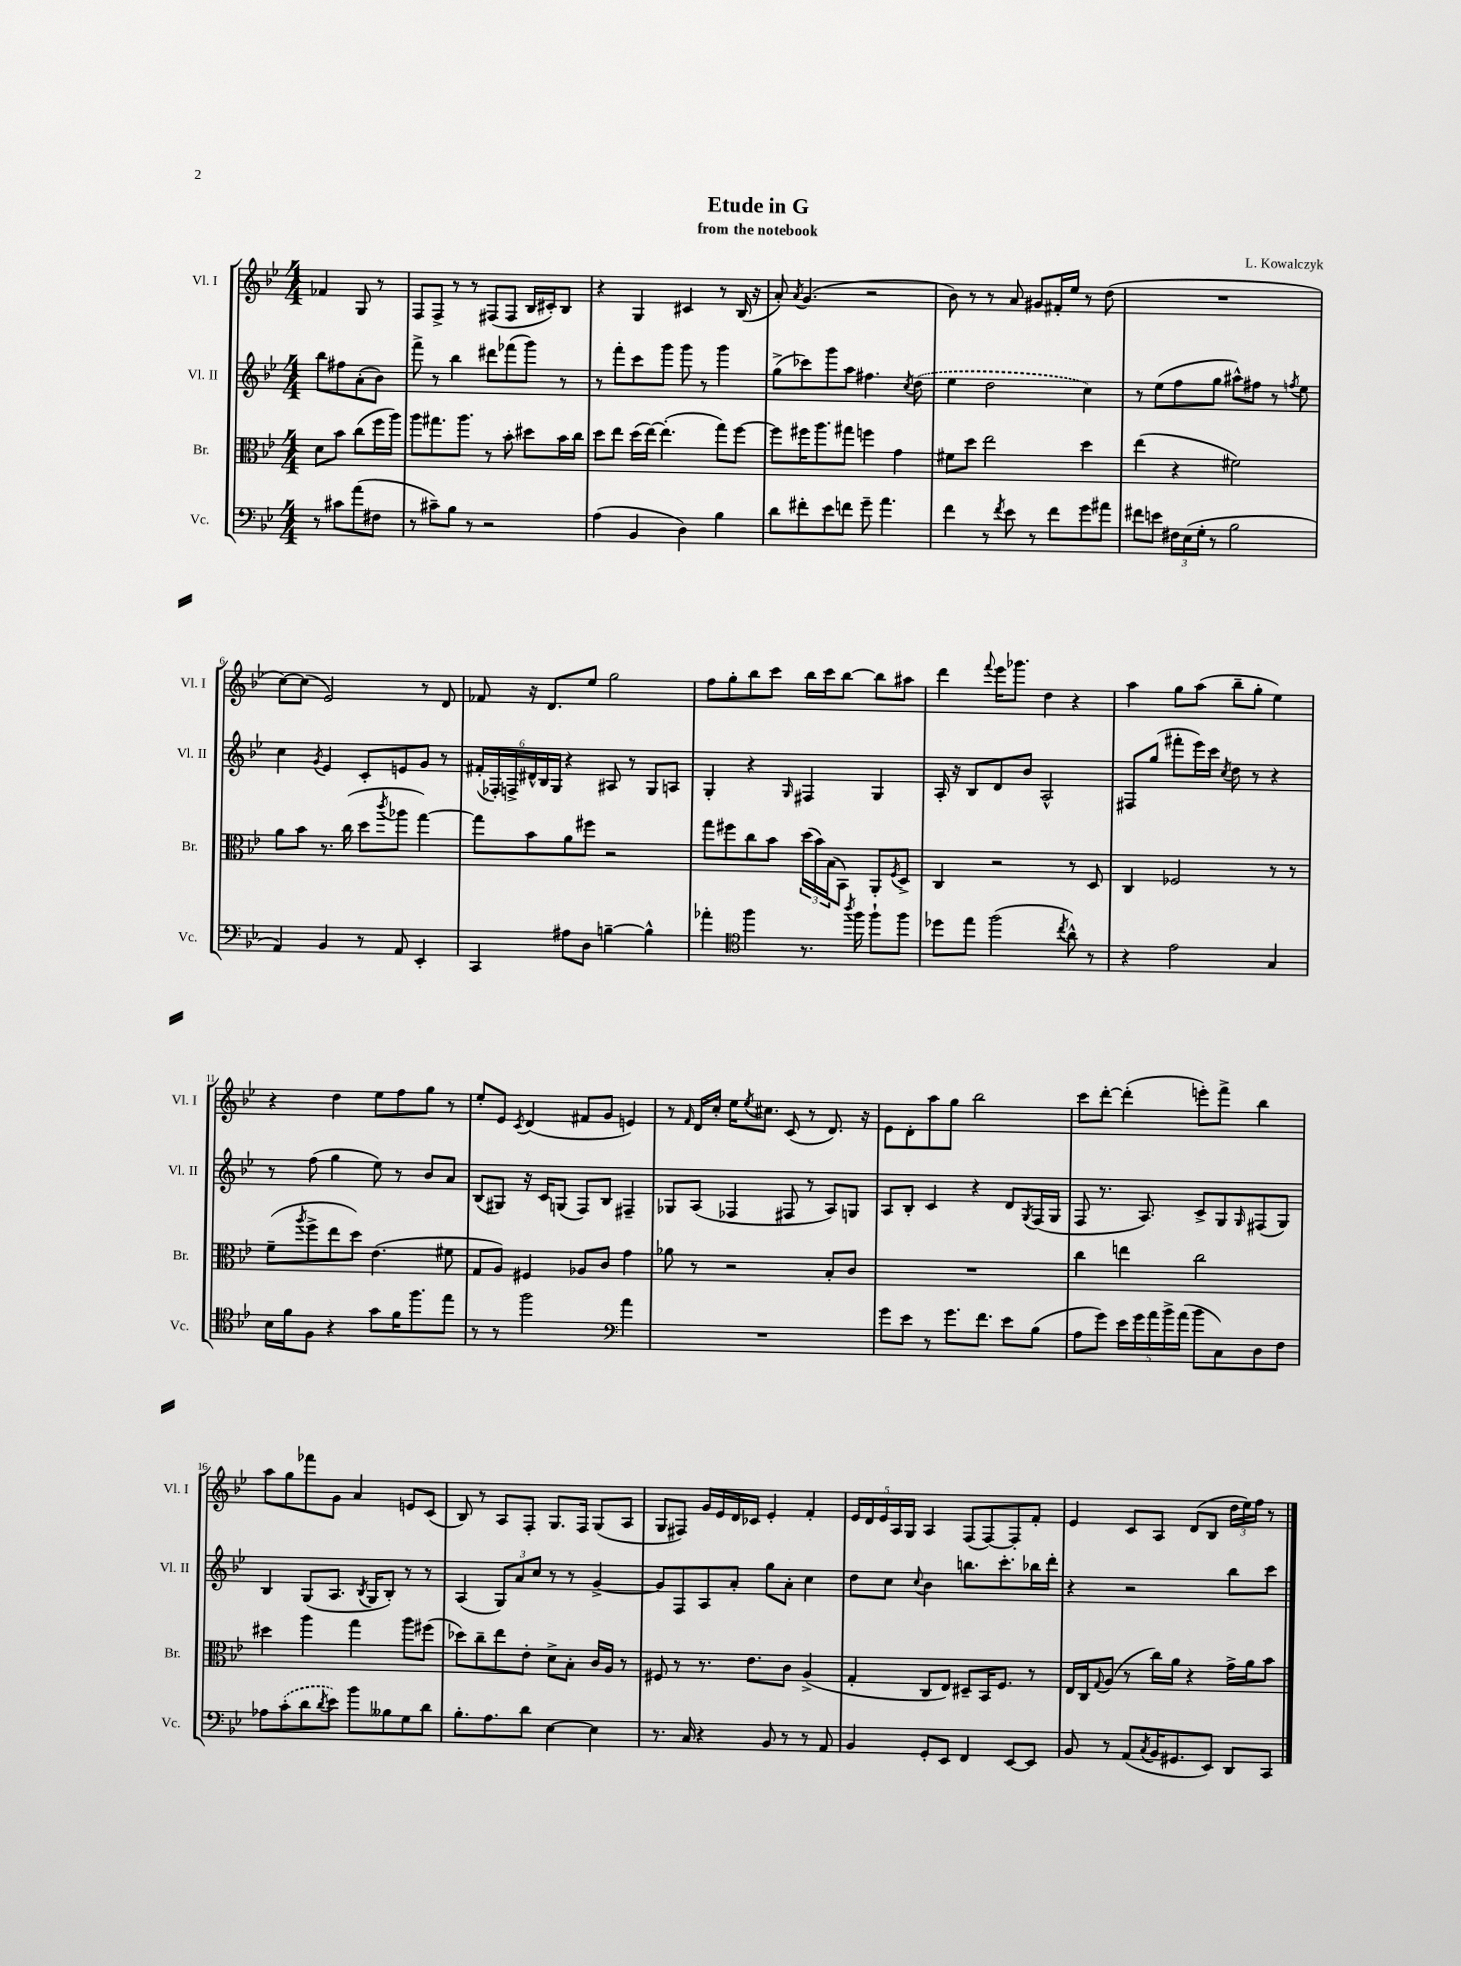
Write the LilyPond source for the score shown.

\header { title = "Etude in G" composer = "L. Kowalczyk" subtitle = "from the notebook" }
<<
\new StaffGroup <<
\new Staff = "s0" \with { instrumentName = "Vl. I" shortInstrumentName = "Vl. I" } {
    \clef treble \key bes \major \numericTimeSignature \time 4/4 \partial 2
    fes'4 g8 r8 |
    f8 f8-> r8 r8 fis8( fis8 bes16 cis'16-.) bes8 |
    r4 g4 cis'4 r8 bes16( r16 |
    a'8-.) \acciaccatura { a'8 } g'4.( r2 |
    bes'8) r8 r8 a'8 gis'8 fis'16-. ees''16 r8 d''8( |
    R1 |
    c''8~) c''8( ees'2) r8 d'8 |
    fes'8 r16 d'8. ees''8 g''2 |
    f''8 g''8-. bes''8 c'''8 bes''16 c'''16 bes''8~ bes''8 ais''8 |
    d'''4 \appoggiatura { f'''8 } ees'''16 ges'''8. d''4 r4 |
    a''4 g''8 a''8( bes''8-- g''8-. ees''4) |
    r4 d''4 ees''8 f''8 g''8 r8 |
    ees''8-. ees'8 \acciaccatura { c'8 } d'4( fis'8 g'8 e'4) |
    r8 \grace { f'16 } d'16 c''16-. ees''16 \acciaccatura { ees''8 } cis''8. c'8( r8 d'8.) r16 |
    ees'8 d'8-. a''8 g''8 bes''2 |
    c'''8 d'''8~-. d'''4-.( e'''8-.) f'''8-> bes''4 |
    a''8 g''8 fes'''8 g'8 a'4 e'8 c'8( |
    bes8) r8 a8 f8-. g8. f16 g8( a8 |
    g8 fis8) g'16 ees'16 d'16 ces'16 ees'4-. f'4-. |
    \tuplet 5/4 { ees'16 d'16 ees'16 a16 g16 } a4 f8( f8~) f8-. f'8-. |
    ees'4 c'8 a8 d'8( bes8 \tuplet 3/2 { d''16 ees''16) f''16 } r8 \bar "|." |
}
\new Staff = "s1" \with { instrumentName = "Vl. II" shortInstrumentName = "Vl. II" } {
    \clef treble \key bes \major \numericTimeSignature \time 4/4 \partial 2
    bes''8 fis''8 a'8-.( bes'8) |
    f'''8-> r8 bes''4 dis'''8 fes'''8( g'''8) r8 |
    r8 f'''8-. c'''8 g'''8 g'''8 r8 g'''4 |
    g''8->( ces'''8) g'''8 a''8 fis''4. \acciaccatura { c''8 } \once \slurDashed d''8( |
    ees''4 d''2 c''4) |
    r8 ees''8( f''8 g''8 ais''8-^) fis''8 r8 \acciaccatura { f''8 } ees''8 |
    c''4 \acciaccatura { g'8 } ees'4 c'8-. e'8 g'8 r8 |
    \tuplet 6/4 { fis'16-.( fes16-.) f16-> dis'16-^ bes16 g16 } r4 ais8 r8 g8 a8 |
    g4-. r4 \grace { g16 } fis4 g4 |
    a16-. r16 bes8 d'8 bes'8 a2-^ |
    fis8 g''8( fis'''8-. ees'''16) c'''16 \acciaccatura { c''8 } d''8 r8 r4 |
    r8 f''8( g''4 ees''8) r8 bes'8 a'8 |
    bes8( gis8) r16 c'16 g8( f8) bes8 fis4-- |
    ges8 a8( fes4 fis8 r8 a8) g8 |
    a8 bes8-. c'4 r4 d'8 \acciaccatura { g8 } f16( g16 |
    f8 r8. a8.) c'8-> g8 \grace { g16 } fis8( g8) |
    bes4 g8( a8. \acciaccatura { bes8 } g16 bes8-.) r8 r8 |
    a4( \tuplet 3/2 { g8) a'8 c''8 } r8 r8 g'4~-> |
    g'8 f8 a8 a'8-. g''8 a'8-. c''4 |
    d''8 c''8 \appoggiatura { c''8 } bes'4 b''8. c'''8.-. bes''16 d'''16-. |
    r4 r2 bes''8 c'''8 \bar "|." |
}
\new Staff = "s2" \with { instrumentName = "Br." shortInstrumentName = "Br." } {
    \clef alto \key bes \major \numericTimeSignature \time 4/4 \partial 2
    d'8 bes'8 c''8( f''16 a''16) |
    a''8 gis''8. a''8. r8 bes'8-. dis''8 bes'16 c''16 |
    d''8 ees''8 d''16( ees''16~) ees''4.-.( g''8) f''8~ |
    f''8 fis''16 a''8. gis''8 f''4 g'4 |
    fis'8 d''8 ees''2 d''4 |
    ees''4( r4 fis'2) |
    a'8 bes'8 r8. c''16( d''8 \acciaccatura { c'''8 } aes''8 g''4~) |
    g''8 bes'8 a'8 fis''8 r2 |
    g''8 fis''8 c''8 bes'8 \tuplet 3/2 { d''16( bes'16) bes16( } bes,8) a,8-. \acciaccatura { f8 } d8-> |
    c4 r2 r8 d8 |
    c4 fes2 r8 r8 |
    f'8--( \acciaccatura { a''8 } f''8-> ees''8 d''8) ees'4.( fis'8 |
    g8 a8) fis4 aes8 c'8 g'4 |
    aes'8 r8 r2 bes8-. c'8 |
    R1 |
    c''4 e''4 c''2 |
    dis''4 a''4 g''4 a''8 fis''8( |
    des''8) c''8-- ees''8 ees'8-. d'8-> bes8-. c'16 a16 r8 |
    fis8 r8 r8. ees'8. c'8 a4->( |
    g4-. c8 ees8) dis8-- bes,16 f8. r8 |
    ees16 c16 \appoggiatura { g8 } a8( r8 c''16) a'16 r4 g'16-> a'16 bes'8 \bar "|." |
}
\new Staff = "s3" \with { instrumentName = "Vc." shortInstrumentName = "Vc." } {
    \clef bass \key bes \major \numericTimeSignature \time 4/4 \partial 2
    r8 cis'8 a'8( fis8 |
    r8 cis'8--) bes8 r8 r2 |
    a4( bes,4 d4) bes4 |
    d'8 fis'8-. ees'8 f'8 g'8-- a'4. |
    f'4 r8 \acciaccatura { f'8 } ees'8 r8 f'8 g'8 ais'8 |
    fis'8 e'8 \tuplet 3/2 { fis16 ees16( g16-. } r8 bes2 |
    a,4) bes,4 r8 a,8 ees,4-. |
    c,4 ais8 d8 b4~-- b4-^ |
    aes'4-. \clef tenor f''4 r8. \acciaccatura { a''8 } f''16 f''8-! f''8 |
    des''8 ees''8 f''2( \acciaccatura { c''8 } a'8-^) r8 |
    r4 ees'2 g4 |
    bes16 f'16 f8 r4 g'8 f'16 f''8. ees''8 |
    r8 r8 f''2 \clef bass a'4 |
    R1 |
    g'8 ees'8 r8 g'8. f'8. ees'8 bes8( |
    a8 g'8) \tuplet 5/4 { ees'16 g'16 a'16 bes'16-> a'16( } bes'8 c8) d8 f8 |
    aes8 \once \slurDashed c'8-.( d'8 \acciaccatura { d'8 } ees'8) bes'8 beses8 g8 d'8 |
    bes8.-. a8. d'8 ees4~ ees4 |
    r8. c16 r4 bes,8 r8 r8 a,8 |
    bes,4 g,8-. ees,8 f,4 ees,8~ ees,8 |
    bes,8 r8 a,8( \acciaccatura { c8 } bes,16 gis,8. ees,8) d,8 c,8 \bar "|." |
}
>>
>>
